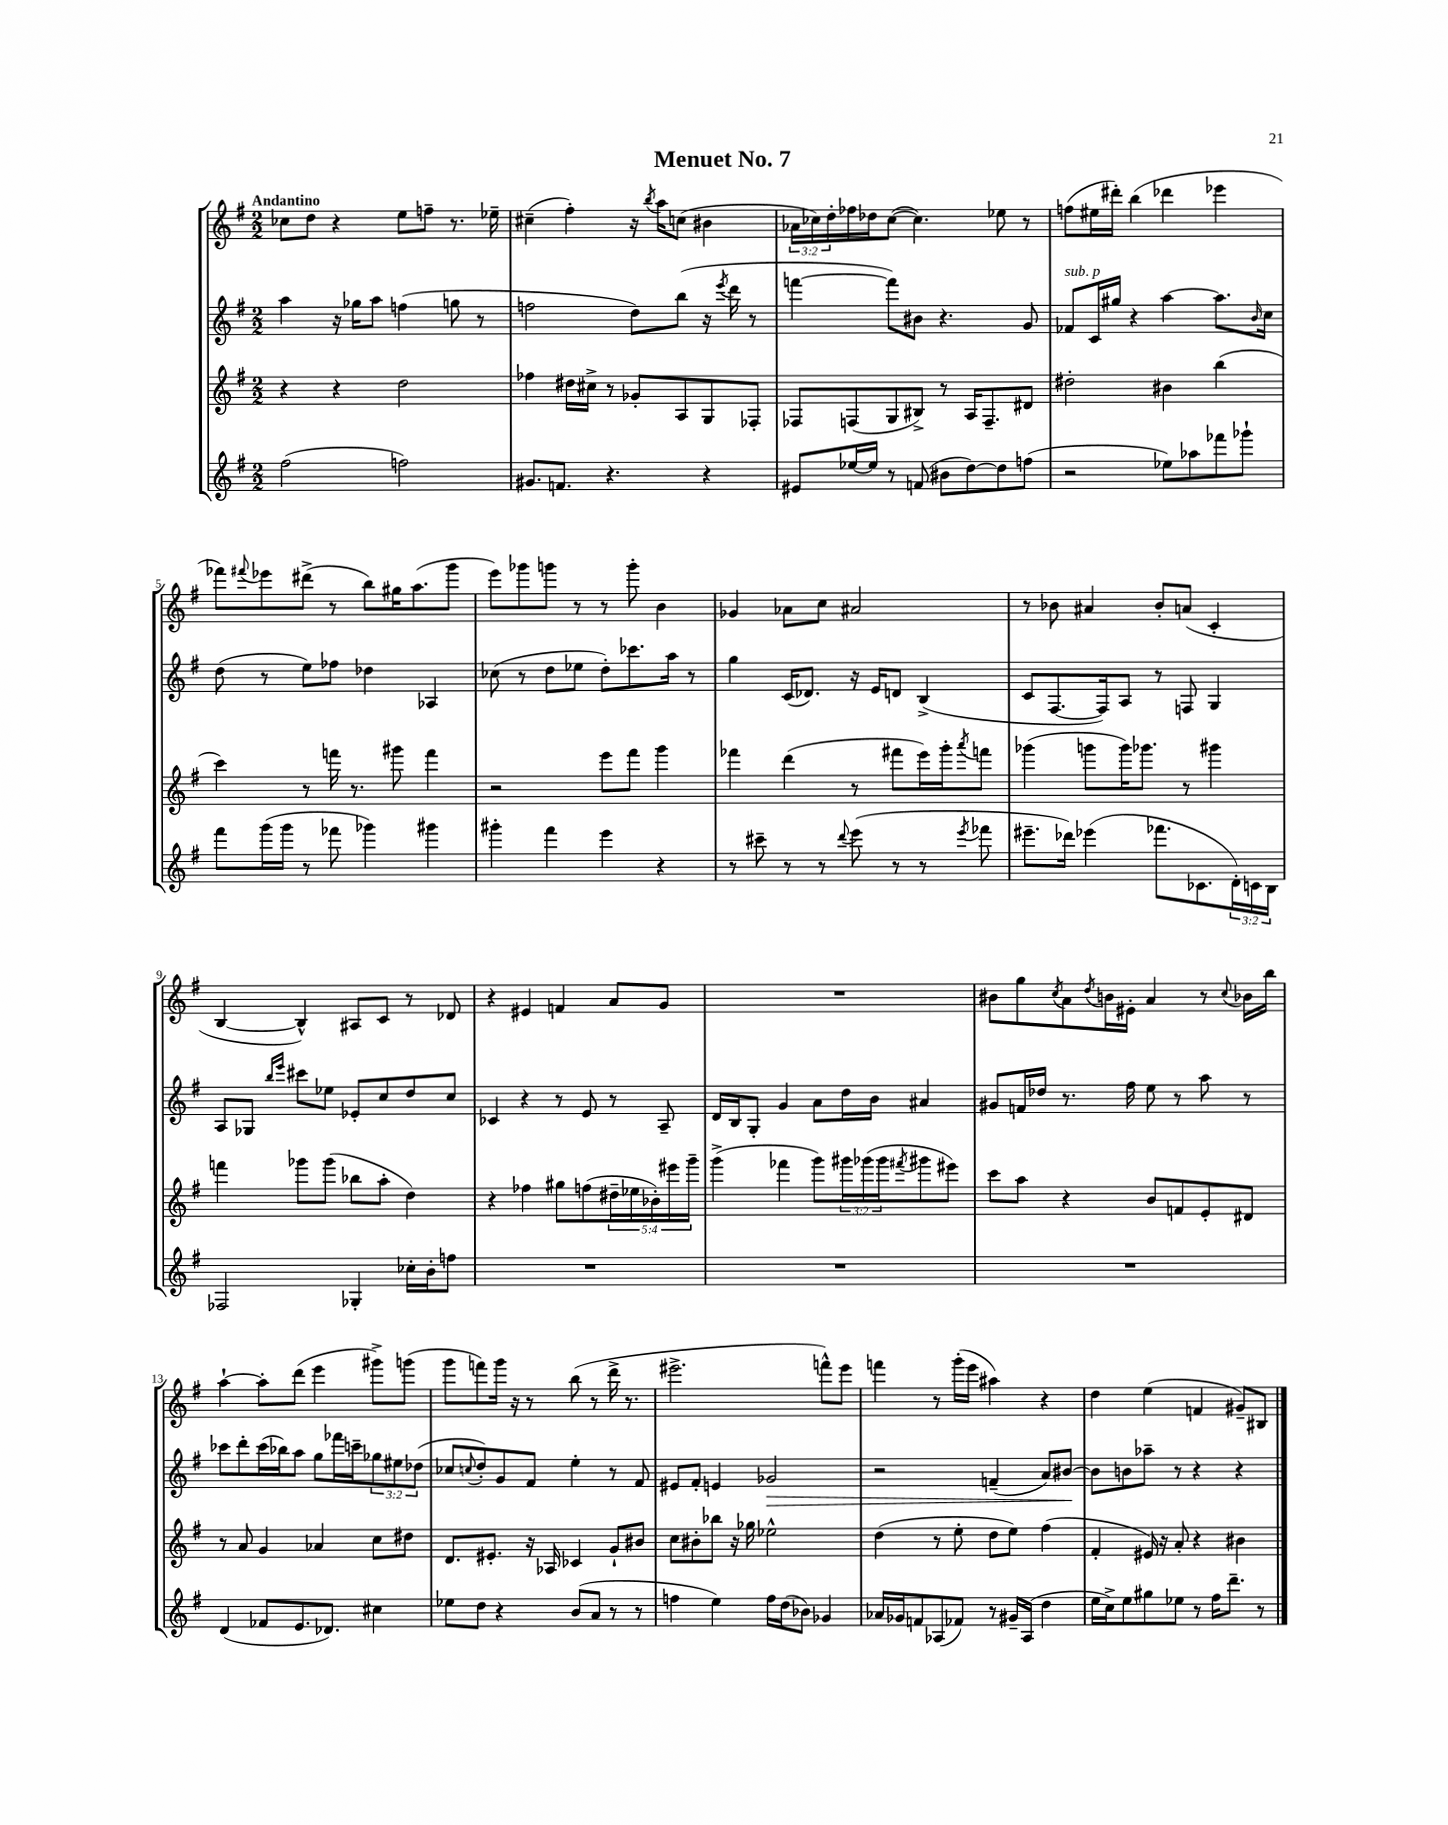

**kern	**kern	**kern	**kern
*staff4	*staff3	*staff2	*staff1
*clefG2	*clefG2	*clefG2	*clefG2
*k[f#]	*k[f#]	*k[f#]	*k[f#]
*M2/2	*M2/2	*M2/2	*M2/2
(2ff#	4r	4aa	8cc-
.	.	.	8dd
.	4r	16r	4r
.	.	16gg-	.
.	.	8aa	.
2ff)	2dd	(4ff	8ee
.	.	.	8ff~
.	.	8gg	8.r
.	.	8r	.
.	.	.	16ee-~
=	=	=	=
8.g#	4ff-	2ff	(4cc#~
8.f	.	.	.
.	16dd#	.	4ff#')
.	16cc#^	.	.
4.r	8r	.	.
.	8g-'	8dd)	16r
.	.	.	8qbb
.	.	.	16aa
.	8A	(8bb	(8cc
4r	8G	16r	4b#
.	.	8qeee	.
.	.	16ddd	.
.	8F-'	8r	.
=	=	=	=
8e#	8F-	[4fff	24a-
.	.	.	24cc-)
.	.	.	24dd'
[16ee-	(8F	.	16ff-
16ee-]	.	.	16dd-
8r	8G	8fff])	([8cc-
(8f	8B#^)	8b#	4.cc-])
8b#	8r	4.r	.
[8dd)	16A	.	.
.	8.F~	.	.
8dd]	.	.	8ee-
(8ff	8d#	8g	8r
=	=	=	=
2r	2dd#'	8f-	(8ff
.	.	16c	16ee#
.	.	16gg#	16ddd#')
.	.	4r	(4bb
8ee-)	4b#	[4aa	4ddd-
8aa-	.	.	.
8fff-	(4bb	8.aa]	4eee-
8ggg-`	.	.	.
.	.	16qqb	.
.	.	16cc	.
=	=	=	=
8fff#	4ccc)	(8dd	8fff-)
.	.	.	8qqfff#
(16ggg	.	8r	8eee-
16ggg	.	.	.
8r	8r	8ee)	(8ddd#^
8fff-	16fff	8ff-	8r
.	8.r	.	.
4ggg-)	.	4dd-	8bb)
.	8ggg#	.	16gg#
.	.	.	(8.aa
4ggg#	4fff	4A-	.
.	.	.	8ggg
=	=	=	=
4ggg#'	2r	(8cc-	8eee)
.	.	8r	8ggg-
4fff#	.	8dd	8ggg
.	.	8ee-	8r
4eee	8eee	8dd')	8r
.	8fff#	8.ccc-	8ggg'
4r	4ggg	.	4b
.	.	16aa	.
.	.	8r	.
=	=	=	=
8r	4fff-	4gg	4g-
8ccc#~	.	.	.
8r	(4ddd	(16c	8a-
.	.	8.d-)	.
8r	.	.	8cc
8qqddd	.	.	.
(8eee	8r	16r	2a#
.	.	16e	.
8r	8fff#	8d	.
8r	16eee)	(4B^	.
.	16ggg'	.	.
8qeee	8qaaa	.	.
8fff-	8fff	.	.
=	=	=	=
8.eee#~	(4ggg-	8c	8r
.	.	[8.F#	8b-
16ddd-)	.	.	.
(4eee-	8ggg	.	4a#
.	.	16F#])	.
.	16ggg)	8A	.
.	8.ggg-	.	.
8.fff-	.	8r	8b-'
.	8r	8F	(8a
8.c-	.	.	.
.	4ggg#	4G	4c'
24d')	.	.	.
24c	.	.	.
24B	.	.	.
=	=	=	=
2F-	4fff	8A	[4B
.	.	8G-	.
.	.	16qqbb	.
.	.	16qqeee	.
.	8ggg-	8ccc#	4B^^])
.	(8ggg-	8ee-	.
4G-'	8bb-	8e-'	8A#
.	8aa'	8cc	8c
16cc-'	4dd)	8dd	8r
16b'	.	.	.
8ff	.	8cc	8d-
=	=	=	=
1r	4r	4c-	4r
.	4ff-	4r	4e#
.	8gg#	8r	4f
.	(8ff	8e	.
.	20dd#~	8r	8a
.	20ee-	.	.
.	20b-')	.	.
.	.	8A~	8g
.	20eee#	.	.
.	20ggg~	.	.
=	=	=	=
1r	(4ggg^	16d	1r
.	.	16B	.
.	.	8G'	.
.	4fff-	4g	.
.	8ggg)	8a	.
.	24ggg#	16dd	.
.	(24ggg-	.	.
.	.	16b	.
.	24ggg-	.	.
.	8qfff#	.	.
.	8ggg#	4a#	.
.	8eee#)	.	.
=	=	=	=
1r	8ccc	8g#	8b#
.	8aa	16f	8gg
.	.	16dd-	.
.	.	.	8qcc
.	4r	8.r	8a
.	.	.	8qdd
.	.	.	16b
.	.	16ff#	16e#'
.	8b	8ee	4a
.	8f	8r	.
.	8e'	8aa	8r
.	.	.	8qqcc
.	8d#	8r	16b-
.	.	.	16bb
=	=	=	=
(4d	8r	8ccc-	[4aa`
.	8a	8ddd'	.
8f-	4g	(16ccc-	8aa']
.	.	16bb-)	.
8.e	.	8aa	(8ddd
.	4a-	8gg	4eee
8.d-)	.	.	.
.	.	16fff-	.
.	.	16ccc~	.
4cc#	8cc	12gg-	8ggg#^)
.	.	12ee#	.
.	8dd#	.	(8ggg
.	.	(12dd-	.
=	=	=	=
8ee-	8.d	8cc-	8ggg
.	.	8qqcc	.
8dd	.	8dd')	8fff)
.	8.e#'	.	.
4r	.	8g	16ggg
.	.	.	16r
.	16r	8f#	8r
.	16A-	.	.
(8b	4c-	4ee'	(8bb
8a	.	.	8r
8r	8g`	8r	16ddd^
.	.	.	8.r
8r	8b#	8f#	.
=	=	=	=
4ff	8cc	8e#	2.eee#^
.	8b#'	8f#'	.
4ee)	8bb-	4e	.
.	16r	.	.
.	16gg-	.	.
16ff	2ee-^^	2g-	.
(16dd	.	.	.
8b-)	.	.	.
4g-	.	.	8fff^^)
.	.	.	8eee#
=	=	=	=
16a-	(4dd	2r	4fff
16g-	.	.	.
8f	.	.	.
(8A-	8r	.	8r
8f-)	8ee'	.	(16ggg'
.	.	.	16eee
8r	8dd	(4f~	4aa#)
16g#~	8ee)	.	.
(16A-	.	.	.
4dd	(4ff#	8a)	4r
.	.	[8b#	.
=	=	=	=
16ee	4f#'	8b#]	4dd
16cc^)	.	.	.
8ee	.	8b	.
8gg#	16e#)	8aa-~	(4ee
.	16r	.	.
8ee-	8a'	8r	.
8r	4r	4r	4f
16ff#	.	.	.
8.ddd~	.	.	.
.	4b#	4r	8g#~)
8r	.	.	8B#
==	==	==	==
*-	*-	*-	*-
